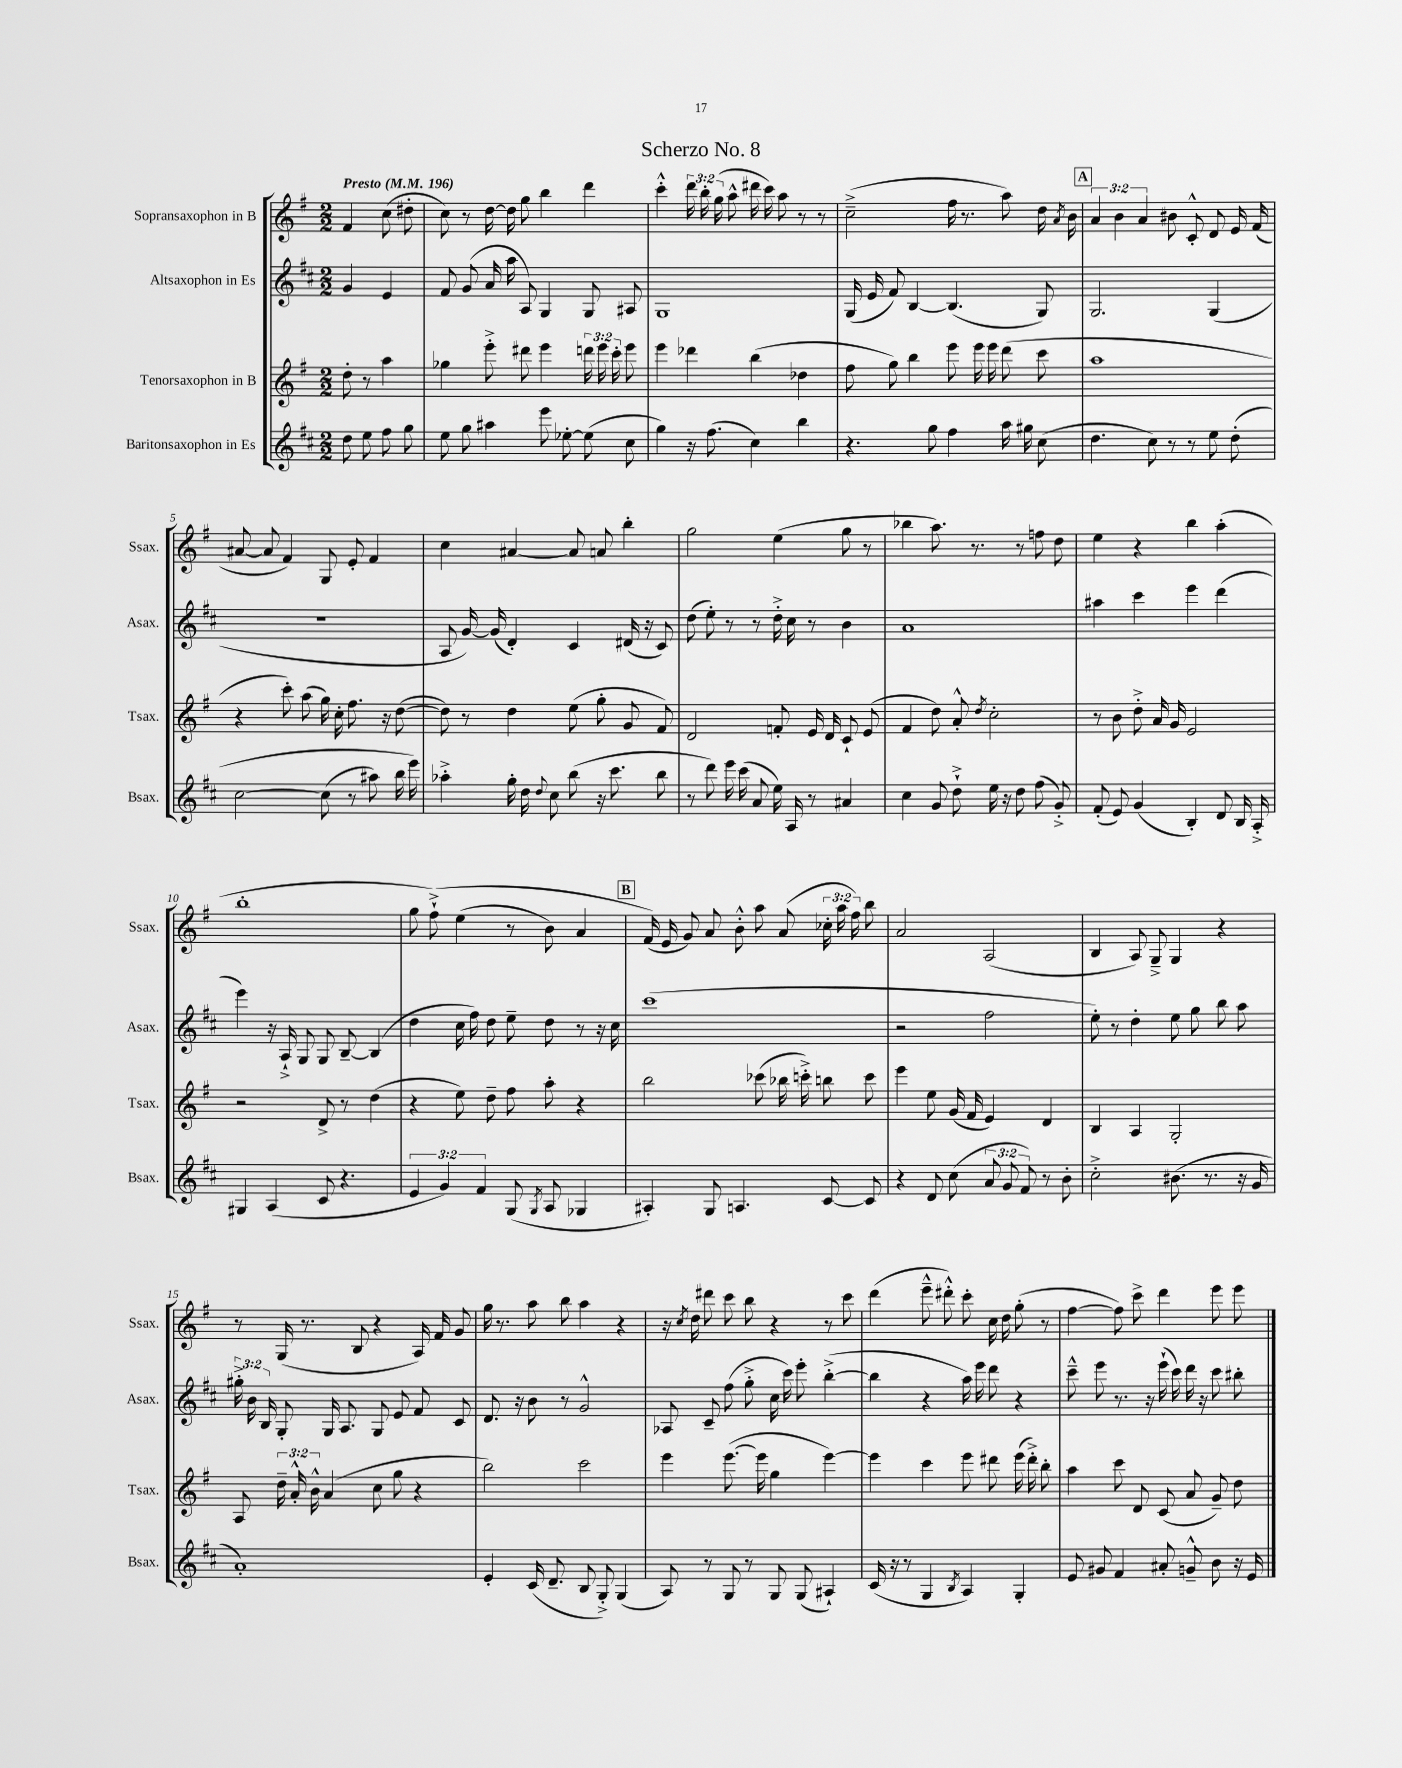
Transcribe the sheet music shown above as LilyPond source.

\header { title = "Scherzo No. 8" }
<<
\new StaffGroup <<
\new Staff = "s0" \with { instrumentName = "Sopransaxophon in B" shortInstrumentName = "Ssax." } {
    \clef treble \key g \major \numericTimeSignature \time 2/2 \override Staff.TupletNumber.text = #tuplet-number::calc-fraction-text \partial 2 \tempo "Presto" 4 = 196
    \autoBeamOff fis'4 c''8( dis''8-. |
    c''8) r8 d''16~ d''16 g''8 b''4 d'''4 |
    c'''4-.-^ \tuplet 3/2 { d'''16 b''16-. g''16( } a''8-^ dis'''16 c'''16) a''8 r8 r8 |
    c''2--->( fis''16 r8. a''8) d''16 \acciaccatura { a'8 } b'16 |
    \mark \markup { \box "A" } \tuplet 3/2 { a'4 b'4 a'4 } bis'8 c'8-.-^ d'8 e'16 fis'16( |
    ais'8~ ais'8 fis'4) g8 e'8-. fis'4 |
    c''4 ais'4~ ais'8 a'8 b''4-. |
    g''2 e''4( g''8 r8 |
    bes''4 a''8.) r8. r8 f''8 d''8 |
    e''4 r4 b''4 a''4-.( |
    b''1-. |
    g''8 fis''8-!->)\( e''4( r8 b'8) a'4 |
    \mark \markup { \box "B" } fis'16(\) e'16 g'8) a'8 b'8-.-^ a''8 a'8( \tuplet 3/2 { ces''16-. a''16 fis''16) } b''8 |
    a'2 a2( |
    b4 a8) g8---> g4 r4 |
    r8 g16( r8. b8 r4 a16) fis'16 g'8 |
    g''16 r8. a''8 b''8 a''4 r4 |
    r16 \acciaccatura { c''8 } d''16 dis'''8 c'''8 b''8 r4 r8 c'''8 |
    d'''4( e'''8---^ dis'''8-.-^) c'''8-. c''16 d''16 g''8-.( r8 |
    fis''4~ fis''8) c'''8-> d'''4 e'''8 e'''8 \bar "|." |
}
\new Staff = "s1" \with { instrumentName = "Altsaxophon in Es" shortInstrumentName = "Asax." } {
    \clef treble \key d \major \numericTimeSignature \time 2/2 \override Staff.TupletNumber.text = #tuplet-number::calc-fraction-text \partial 2
    \autoBeamOff g'4 e'4 |
    fis'8 g'8( a'16 a''16 a8) g4 g8 ais8 |
    g1 |
    g16( e'16 fis'8) b4~ b4.( g8) |
    \mark \markup { \box "A" } g2. g4( |
    R1 |
    a8 g'16~) g'16( d'4-.) cis'4 dis'16( r16 cis'8) |
    d''8( e''8-.) r8 r8 d''16-.-> cis''16 r8 b'4 |
    a'1 |
    ais''4 cis'''4 e'''4 d'''4( |
    e'''4) r16 a16-!-> g8 g8 b8~-- b4( |
    d''4 cis''16 fis''16) d''8 e''8-- d''8 r8 r16 cis''16 |
    \mark \markup { \box "B" } cis'''1( |
    r2 fis''2 |
    e''8-.) r8 d''4-. e''8 g''8 b''8 a''8 |
    \tuplet 3/2 { gis''16-.-> b'16 b16 } g8-. g16 a8. g8 e'8 fis'8 cis'8 |
    d'8. r16 b'8 r8 g'2-^ |
    aes8 cis'8-- fis''8( g''8-.-> cis''16 cis'''16) e'''8-. b''4~-.->( |
    b''4 r4 a''16) e'''16 d'''8 r4 |
    cis'''8---^ e'''8 r8. r16 e'''16-!( cis'''16) d'''16 r16 cis'''8 bis''8-. \bar "|." |
}
\new Staff = "s2" \with { instrumentName = "Tenorsaxophon in B" shortInstrumentName = "Tsax." } {
    \clef treble \key g \major \numericTimeSignature \time 2/2 \override Staff.TupletNumber.text = #tuplet-number::calc-fraction-text \partial 2
    \autoBeamOff d''8-. r8 a''4 |
    ges''4 e'''8-.-> dis'''8 e'''4 \tuplet 3/2 { d'''16 e'''16 c'''16-. } e'''8 |
    e'''4 des'''4 b''4( des''4 |
    fis''8 g''8) b''4 e'''8 e'''16 e'''16 d'''8( c'''8 |
    \mark \markup { \box "A" } a''1 |
    r4 c'''8-.) a''8( g''16) c''16-. fis''8. r16 d''8~( |
    d''8) r8 d''4 e''8( g''8-. g'8 fis'8) |
    d'2 f'8-. e'16 d'16 c'8-! e'8( |
    fis'4 d''8) a'8-.-^ \acciaccatura { d''8 } c''2-. |
    r8 b'8 d''8-.-> a'16 g'16 e'2 |
    r2 d'8-> r8 d''4( |
    r4 e''8) d''8-- fis''8 a''8-. r4 |
    \mark \markup { \box "B" } b''2 ces'''8( bes''16 c'''16-.->) b''8 c'''8 |
    e'''4 e''8 g'16( fis'16 e'4) d'4 |
    b4 a4 g2-. |
    a8 \tuplet 3/2 { d''16-- a'16-.-^ b'16-^ } a'4( c''8 g''8 r4 |
    b''2) c'''2 |
    e'''4 e'''8.~( e'''16 g''4 e'''4~) |
    e'''4 c'''4 e'''8 dis'''8 e'''16( dis'''16-.->) b''8-. |
    a''4 c'''8 d'8 c'8( a'8 g'8--) d''8 \bar "|." |
}
\new Staff = "s3" \with { instrumentName = "Baritonsaxophon in Es" shortInstrumentName = "Bsax." } {
    \clef treble \key d \major \numericTimeSignature \time 2/2 \override Staff.TupletNumber.text = #tuplet-number::calc-fraction-text \partial 2
    \autoBeamOff d''8 e''8 fis''8 g''8 |
    e''8 g''8 ais''4 e'''8 ees''8~-. ees''8( cis''8 |
    g''4) r16 fis''8.( cis''4) b''4 |
    r4. g''8 fis''4 a''16 gis''16 cis''8( |
    \mark \markup { \box "A" } d''4. cis''8) r8 r8 e''8 d''8-.\( |
    cis''2~ cis''8( r8 ais''8) b''16 e'''16\) |
    aes''4-.-> g''16-. d''16 \appoggiatura { d''8 } cis''8 b''8( r16 cis'''8. b''8 |
    r8 d'''8) e'''16 cis'''16( a'8 e''16) a16 r8 ais'4 |
    cis''4 g'8 d''8-!-> e''16 r16 d''8 fis''8( g'8-.->) |
    fis'8-.( e'8) g'4( b4-.) d'8 b16 a16-.-> |
    gis4 a4( cis'8 r4. |
    \tuplet 3/2 { e'4 g'4) fis'4 } g8( \acciaccatura { g8 } a8 ges4 |
    \mark \markup { \box "B" } ais4-.) g8 a4. cis'8~ cis'8 |
    r4 d'8 cis''8( \tuplet 3/2 { a'8 g'8 fis'8) } r8 b'8-. |
    cis''2-.-> bis'8.( r8. r16 g'16 |
    a'1-.) |
    e'4-. cis'16( d'8.-- b8 g8-.->) g4( |
    a8) r8 g8 r8 g8 g8( ais4-!) |
    cis'16( r16 r8 g4 \acciaccatura { b8 } a4) g4-. |
    e'8 gis'8 fis'4 ais'8-. g'8---^ b'8 r16 e'16 \bar "|." |
}
>>
>>
